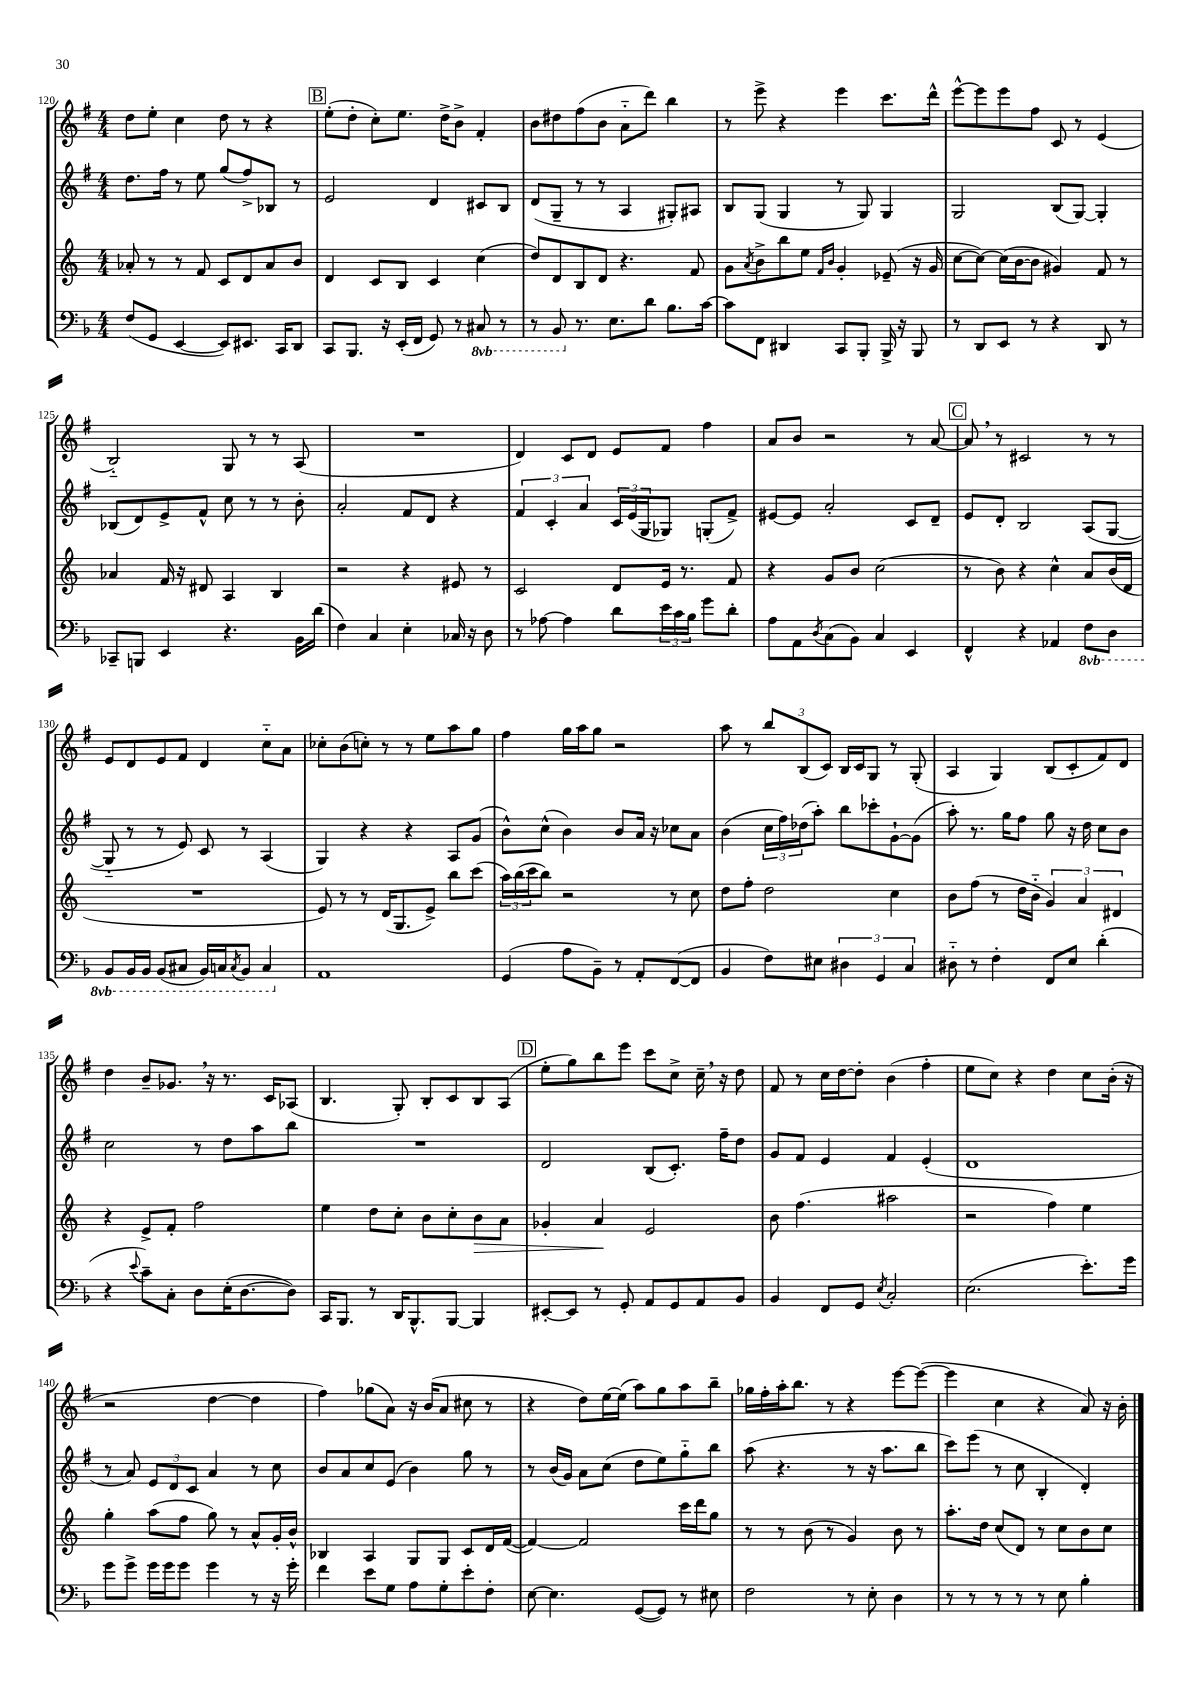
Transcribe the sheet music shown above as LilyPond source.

<<
\new StaffGroup <<
\new Staff = "s0" {
    \clef treble \key g \major \numericTimeSignature \time 4/4
    d''8 e''8-. c''4 d''8 r8 r4 |
    \mark \markup { \box "B" } e''8-.( d''8-. c''8-.) e''8. d''16-> b'8-> fis'4-. |
    b'8 dis''8 fis''8( b'8 a'8-_ d'''8) b''4 |
    r8 e'''8-> r4 e'''4 c'''8. d'''16-^ |
    e'''8~-^ e'''8 e'''8 fis''8 c'8 r8 e'4( |
    b2-_) g8 r8 r8 a8( |
    R1 |
    d'4) c'8 d'8 e'8 fis'8 fis''4 |
    a'8 b'8 r2 r8 a'8~ |
    \mark \markup { \box "C" } a'8 \breathe r8 cis'2 r8 r8 |
    e'8 d'8 e'8 fis'8 d'4 c''8-_ a'8 |
    ces''8-. b'8( c''8-.) r8 r8 e''8 a''8 g''8 |
    fis''4 g''16 a''16 g''8 r2 |
    a''8 r8 \tuplet 3/2 { b''8 b8( c'8) } b16 c'16 g8 r8 g8-.( |
    a4 g4) b8( c'8-. fis'8) d'8 |
    d''4 b'8-- ges'8. \breathe r16 r8. c'16 aes8( |
    b4. g8-.) b8-. c'8 b8 a8( |
    \mark \markup { \box "D" } e''8-. g''8) b''8 e'''8 c'''8 c''8-> c''16-- \breathe r16 d''8 |
    fis'8 r8 c''16 d''16~ d''8-. b'4( fis''4-. |
    e''8 c''8) r4 d''4 c''8 b'16-.( r16 |
    r2 d''4~ d''4 |
    fis''4) ges''8( a'8) r16 b'16( a'8 cis''8 r8 |
    r4 d''8) e''16~ e''16( a''8) g''8 a''8 b''8-- |
    ges''16 fis''16-. a''16-. b''8. r8 r4 e'''8~ e'''8~( |
    e'''4 c''4 r4 a'8) r16 b'16-. \bar "|." |
}
\new Staff = "s1" {
    \clef treble \key g \major \numericTimeSignature \time 4/4
    d''8. fis''16 r8 e''8 g''8( fis''8->) bes8 r8 |
    \mark \markup { \box "B" } e'2 d'4 cis'8 b8 |
    d'8( g8-- r8 r8 a4 gis8-.) ais8 |
    b8 g8( g4 r8 g8) g4 |
    g2 b8( g8~) g4-. |
    bes8( d'8) e'8-> fis'8-^ c''8 r8 r8 b'8-. |
    a'2-. fis'8 d'8 r4 |
    \tuplet 3/2 { fis'4 c'4-. a'4 } \tuplet 3/2 { c'16 e'16( g16 } ges8) g8-.( fis'8->) |
    eis'8~ eis'8 a'2-. c'8 d'8-- |
    \mark \markup { \box "C" } e'8 d'8-. b2 a8( g8~ |
    g8-_ r8 r8 e'8) c'8 r8 a4( |
    g4) r4 r4 a8 g'8( |
    b'8-^) c''8-^( b'4) b'8 a'16 r16 ces''8 a'8 |
    b'4( \tuplet 3/2 { c''16 fis''16) des''16( } a''8-.) b''8 ces'''8-. g'8~-! g'8( |
    a''8-.) r8. g''16 fis''8 g''8 r16 d''16 c''8 b'8 |
    c''2 r8 d''8 a''8 b''8 |
    R1 |
    \mark \markup { \box "D" } d'2 b8( c'8.-.) fis''16-- d''8 |
    g'8 fis'8 e'4 fis'4 e'4-.( |
    d'1 |
    r8 a'8) \tuplet 3/2 { e'8 d'8 c'8 } a'4 r8 c''8 |
    b'8 a'8 c''8 e'8( b'4) g''8 r8 |
    r8 b'16( g'16) a'8 c''8( d''8 e''8) g''8-_ b''8 |
    a''8( r4. r8 r16 a''8. b''8 |
    c'''8) e'''8( r8 c''8 b4-. d'4-.) \bar "|." |
}
\new Staff = "s2" {
    \clef treble \key c \major \numericTimeSignature \time 4/4
    aes'8-. r8 r8 f'8 c'8 d'8 aes'8 b'8 |
    \mark \markup { \box "B" } d'4 c'8 b8 c'4 c''4( |
    d''8) d'8 b8 d'8 r4. f'8 |
    g'8 \acciaccatura { a'8 } b'8-> b''8 e''8 \grace { f'16 b'16 } g'4-. ees'8--( r16 g'16 |
    c''8~ c''8~) c''16( b'16~ b'8 gis'4) f'8 r8 |
    aes'4 f'16 r16 dis'8 a4 b4 |
    r2 r4 eis'8 r8 |
    c'2 d'8 e'16 r8. f'8 |
    r4 g'8 b'8 c''2( |
    \mark \markup { \box "C" } r8 b'8) r4 c''4-^ a'8 b'16( d'16 |
    R1 |
    e'8) r8 r8 d'16( g8. e'8->) b''8 c'''8( |
    \tuplet 3/2 { a''16) b''16( c'''16 } b''8) r2 r8 c''8 |
    d''8 f''8-. d''2 c''4 |
    b'8 f''8( r8 d''16 b'16-_ \tuplet 3/2 { g'4) a'4 dis'4 } |
    r4 e'8-> f'8-. f''2 |
    e''4 d''8 c''8-. b'8 c''8-. b'8\> a'8 |
    \mark \markup { \box "D" } ges'4-. a'4\! e'2 |
    b'8 f''4.( ais''2 |
    r2 f''4) e''4 |
    g''4-. a''8( f''8 g''8) r8 a'8-^ g'16-. b'16-^ |
    bes4 a4 g8 g8 c'8 d'16 f'16~( |
    f'4~) f'2 c'''16 d'''16 g''8 |
    r8 r8 b'8( r8 g'4) b'8 r8 |
    a''8.-. d''16 c''8( d'8) r8 c''8 b'8 c''8 \bar "|." |
}
\new Staff = "s3" {
    \clef bass \key f \major \numericTimeSignature \time 4/4 \set Staff.ottavationMarkups = #ottavation-simple-ordinals
    f8( g,8 e,4~ e,8) eis,8. c,16 d,8 |
    \mark \markup { \box "B" } c,8 bes,,8. r16 e,16-.( f,16 g,8) r8 \ottava #-1 cis,8 r8 |
    r8 bes,,8 \ottava #0 r8. e8. d'8 bes8. c'16~ |
    c'8 f,8 dis,4 c,8 bes,,8-. bes,,16-> r16 bes,,8 |
    r8 d,8 e,8 r8 r4 d,8 r8 |
    ces,8-- b,,8 e,4 r4. bes,16 d'16( |
    f4) c4 e4-. ces16 r16 d8 |
    r8 aes8~ aes4 d'8 \tuplet 3/2 { e'16 c'16 bes16 } g'8 d'8-. |
    a8 a,8 \acciaccatura { d8 } c8( bes,8) c4 e,4 |
    \mark \markup { \box "C" } f,4-^ r4 aes,4 \ottava #-1 f,8 d,8 |
    bes,,8 bes,,16 bes,,16 bes,,8( cis,8 bes,,16) c,16 \acciaccatura { c,8 } bes,,8 c,4 \ottava #0 |
    a,1 |
    g,4( a8 bes,8--) r8 a,8-. f,8~( f,8 |
    bes,4 f8) eis8 \tuplet 3/2 { dis4 g,4 c4 } |
    dis8-_ r8 f4-. f,8 e8 d'4-.( |
    r4 \appoggiatura { e'8 } c'8--) c8-. d8 e16-.( d8.~ d8) |
    c,16 bes,,8. r8 d,16 bes,,8.-^ bes,,8~ bes,,4 |
    \mark \markup { \box "D" } eis,8~-. eis,8 r8 g,8-. a,8 g,8 a,8 bes,8 |
    bes,4 f,8 g,8 \acciaccatura { e8 } c2-. |
    e2.( e'8.-.) g'16 |
    g'8 g'8-> g'16 g'16 g'8 g'4 r8 r16 g'16-. |
    f'4 e'8 g8 a8 g8-. e'8-. f8-. |
    e8~ e4. g,8~( g,8) r8 eis8 |
    f2 r8 e8-. d4 |
    r8 r8 r8 r8 r8 e8 bes4-. \bar "|." |
}
>>
>>
\layout { \context { \Score currentBarNumber = #120 } }
